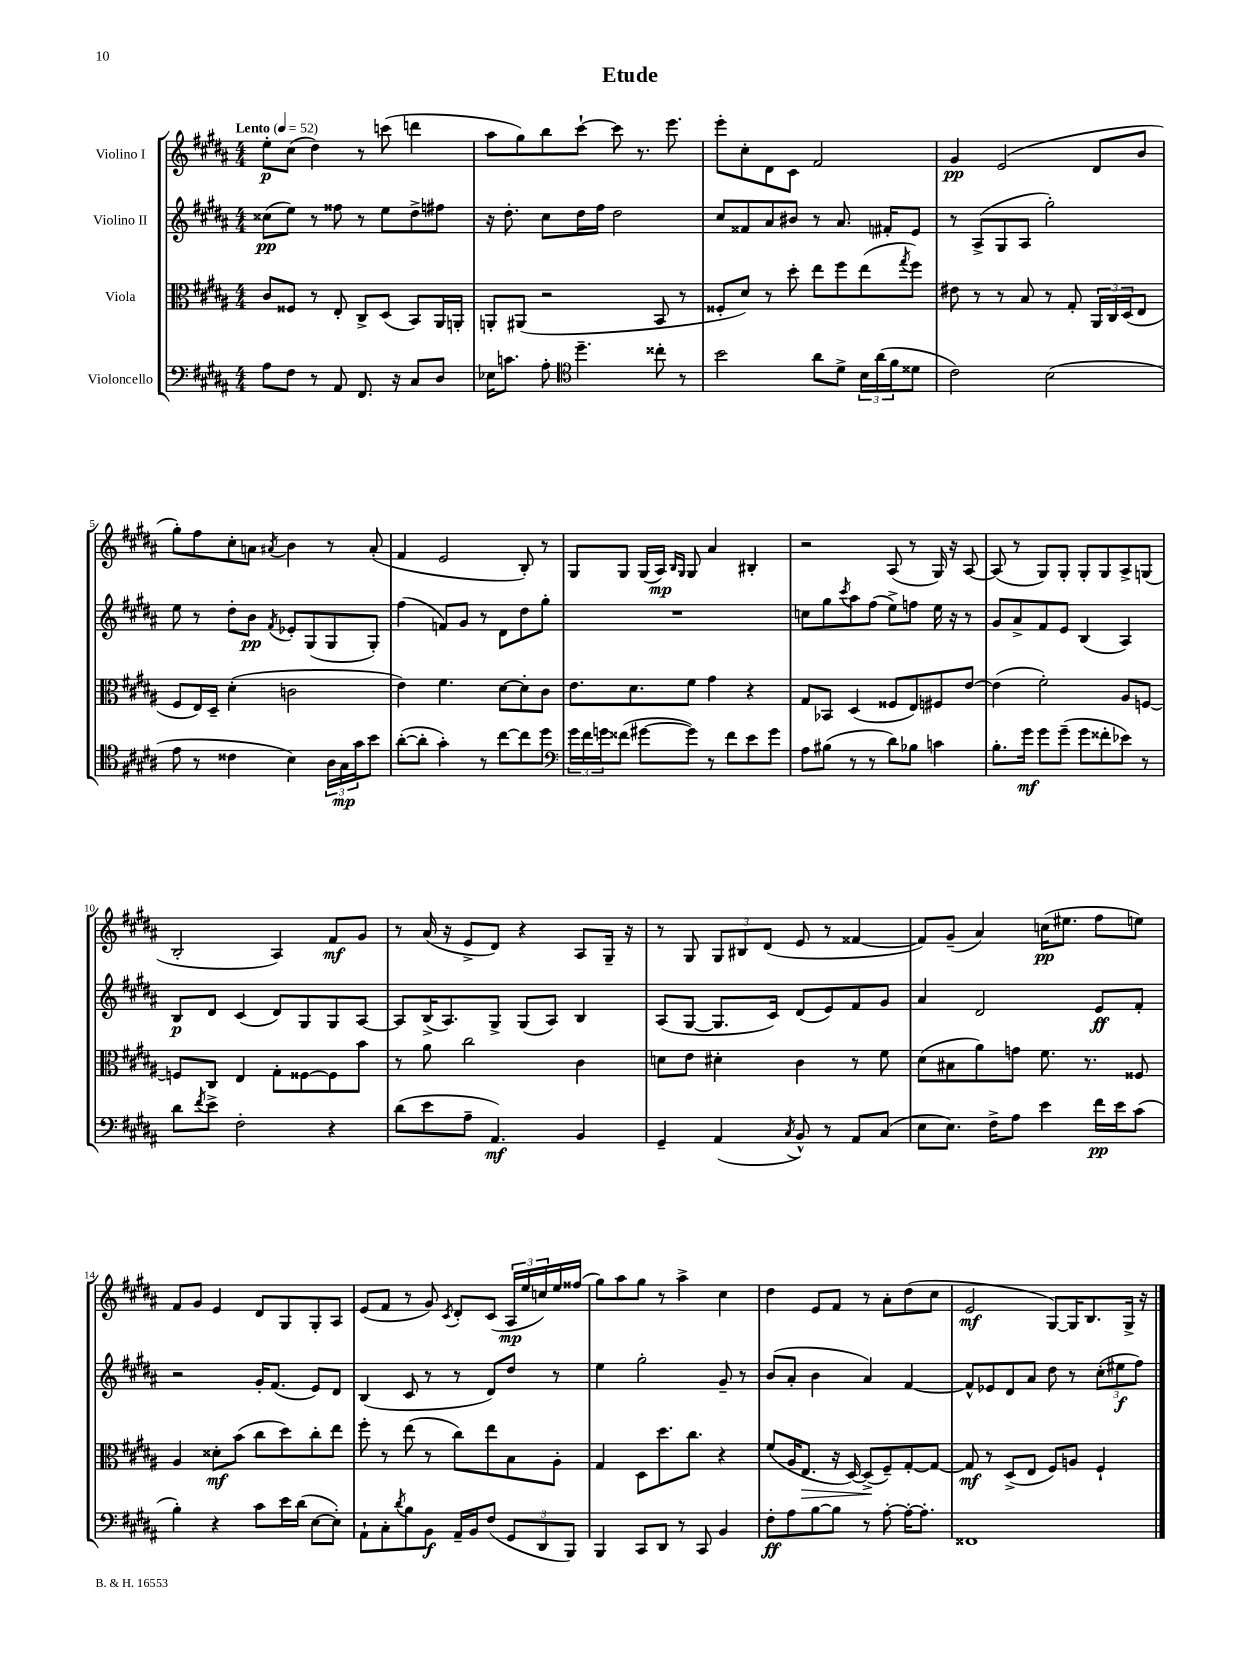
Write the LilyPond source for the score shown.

\header { title = "Etude" }
<<
\new StaffGroup <<
\new Staff = "s0" \with { instrumentName = "Violino I" } {
    \clef treble \key b \major \numericTimeSignature \time 4/4 \tempo "Lento" 4 = 52
    e''8-.\p cis''8( dis''4) r8 c'''8( d'''4 |
    ais''8 gis''8) b''8 cis'''8~-! cis'''8 r8. e'''8. |
    e'''8-. cis''8-. dis'8 cis'8 fis'2 |
    gis'4\pp e'2( dis'8 b'8 |
    gis''8-.) fis''8 cis''8-. a'8 \acciaccatura { ais'8 } b'4 r8 ais'8-.( |
    fis'4 e'2 b8-.) r8 |
    gis8 gis8 gis16( ais16\mp) \grace { b16 gis16 } gis8 ais'4 bis4-. |
    r2 ais8( r8 gis16) r16 ais8~ |
    ais8( r8 gis8) gis8-. gis8-. gis8 ais8-> g8( |
    b2-. ais4) fis'8\mf gis'8 |
    r8 ais'16( r16 e'8-> dis'8) r4 ais8 gis16-- r16 |
    r8 gis8 \tuplet 3/2 { gis8 bis8 dis'8( } e'8 r8 fisis'4~ |
    fisis'8) gis'8--( ais'4) c''16\pp( eis''8. fis''8 e''8) |
    fis'8 gis'8 e'4 dis'8 gis8 gis8-. ais8 |
    e'8( fis'8 r8 gis'8) \acciaccatura { cis'8 } dis'8-. cis'8( \tuplet 3/2 { ais16\mp e''16 c''16) } e''16 fisis''16( |
    gis''8) ais''8 gis''8 r8 ais''4-> cis''4 |
    dis''4 e'8 fis'8 r8 ais'8-. dis''8( cis''8 |
    e'2\mf gis8~) gis16 b8. gis16-> r16 \bar "|." |
}
\new Staff = "s1" \with { instrumentName = "Violino II" } {
    \clef treble \key b \major \numericTimeSignature \time 4/4
    cisis''8\pp( e''8) r8 fisis''8 r8 e''8 dis''8-> fis''8 |
    r16 dis''8.-. cis''8 dis''16 fis''16 dis''2 |
    cis''8 fisis'8 ais'8 bis'8 r8 ais'8. fis'16-. e'8 |
    r8 ais8->( gis8 ais8 gis''2-.) |
    e''8 r8 dis''8-. b'8\pp \acciaccatura { fis'8 } ees'8-. gis8( gis8 gis8-.) |
    fis''4( f'8) gis'8 r8 dis'8 dis''8 gis''8-. |
    R1 |
    c''8 gis''8 \acciaccatura { cis'''8 } ais''8 fis''8( e''8->) f''8 e''16 r16 r8 |
    gis'8 ais'8-> fis'8 e'8 b4( ais4) |
    b8\p dis'8 cis'4( dis'8) gis8 gis8 ais8~ |
    ais8 b16->( ais8.) gis8-> gis8( ais8) b4 |
    ais8( gis8~ gis8. cis'16) dis'8( e'8) fis'8 gis'8 |
    ais'4 dis'2 e'8\ff fis'8-. |
    r2 gis'16-. fis'8.( e'8) dis'8 |
    b4( cis'8 r8 r8 dis'8) dis''8 r8 |
    e''4 gis''2-. gis'8-- r8 |
    b'8( ais'8-. b'4 ais'4) fis'4~ |
    fis'8-^ ees'8 dis'8 ais'8 dis''8 r8 \tuplet 3/2 { cis''8-.( eis''8\f fis''8) } \bar "|." |
}
\new Staff = "s2" \with { instrumentName = "Viola" } {
    \clef alto \key b \major \numericTimeSignature \time 4/4
    cis'8 fisis8 r8 e8-. cis8-> dis8( b,8) ais,16 a,16-. |
    a,8-. ais,8( r2 b,8 r8 |
    fisis8-. dis'8) r8 dis''8-. e''8 fis''8 e''8( \acciaccatura { gis''8 } fis''8) |
    eis'8 r8 r8 b8 r8 gis8-. \tuplet 3/2 { ais,16 cis16 dis16( } e8 |
    fis8 e16) dis16-- dis'4-.( c'2 |
    e'4) fis'4. dis'8~ dis'8-. cis'8 |
    e'8. dis'8. fis'8 gis'4 r4 |
    gis8 bes,8 dis4( fisis8 e8) fis8 e'8~ |
    e'4( fis'2-.) ais8 f8~ |
    f8 cis8 e4 gis8-. fisis8~ fisis8 b'8 |
    r8 ais'8 cis''2 cis'4 |
    d'8 e'8 dis'4-. cis'4 r8 fis'8 |
    dis'8( bis8 ais'8) g'8 fis'8. r8. fisis8 |
    ais4 disis'8-.\mf b'8( cis''8 dis''8) cis''8-. e''8 |
    fis''8-. r8 e''8( r8 cis''8) e''8 b8 ais8-. |
    gis4 dis8 dis''8. cis''8. r4 |
    fis'8( ais16 e8.\> r16 dis16~) dis8->\!( fis8--) gis8~-. gis8~ |
    gis8\mf r8 dis8->( e8 fis8) a8 fis4-! \bar "|." |
}
\new Staff = "s3" \with { instrumentName = "Violoncello" } {
    \clef bass \key b \major \numericTimeSignature \time 4/4
    ais8 fis8 r8 ais,8 fis,8. r16 cis8 dis8 |
    ees16 c'8. ais8-. \clef tenor dis''4.-- cisis''8-. r8 |
    b'2 ais'8 dis'8-> \tuplet 3/2 { b16 ais'16( fis'16 } disis'8 |
    cis'2) b2( |
    e'8 r8 cisis'4 b4) \tuplet 3/2 { ais16 gis16\mp gis'16 } b'8 |
    ais'8~-.( ais'8-. gis'4-.) r8 cis''8~ cis''8 dis''8 |
    \clef bass \tuplet 3/2 { gis'16 fis'16 g'16 } fisis'8( gis'8~ gis'8) r8 fisis'8 e'8 gis'8 |
    ais8 bis8( r8 r8 dis'8) bes8 c'4 |
    b8.-. gis'16\mf gis'8 gis'8--( gis'8 fisis'8-. ees'8) r8 |
    dis'8 \acciaccatura { fis'8 } e'8-> fis2-. r4 |
    dis'8( e'8 ais8-- ais,4.\mf) b,4 |
    gis,4-- ais,4( \acciaccatura { cis8 } b,8-^) r8 ais,8 cis8( |
    e8 e8.) fis16-> ais8 e'4 fis'16\pp e'16 cis'8( |
    b4-.) r4 cis'8 e'16 dis'16( e8~ e8-.) |
    ais,8-! cis8-. \acciaccatura { dis'8 } b8 b,8\f ais,16-- b,16 fis8( \tuplet 3/2 { gis,8 dis,8 b,,8) } |
    b,,4 cis,8 dis,8 r8 cis,8 b,4 |
    fis8-.\ff ais8 b8~ b8 r8 ais8~-. ais16~-. ais8.-. |
    fisis,1 \bar "|." |
}
>>
>>
